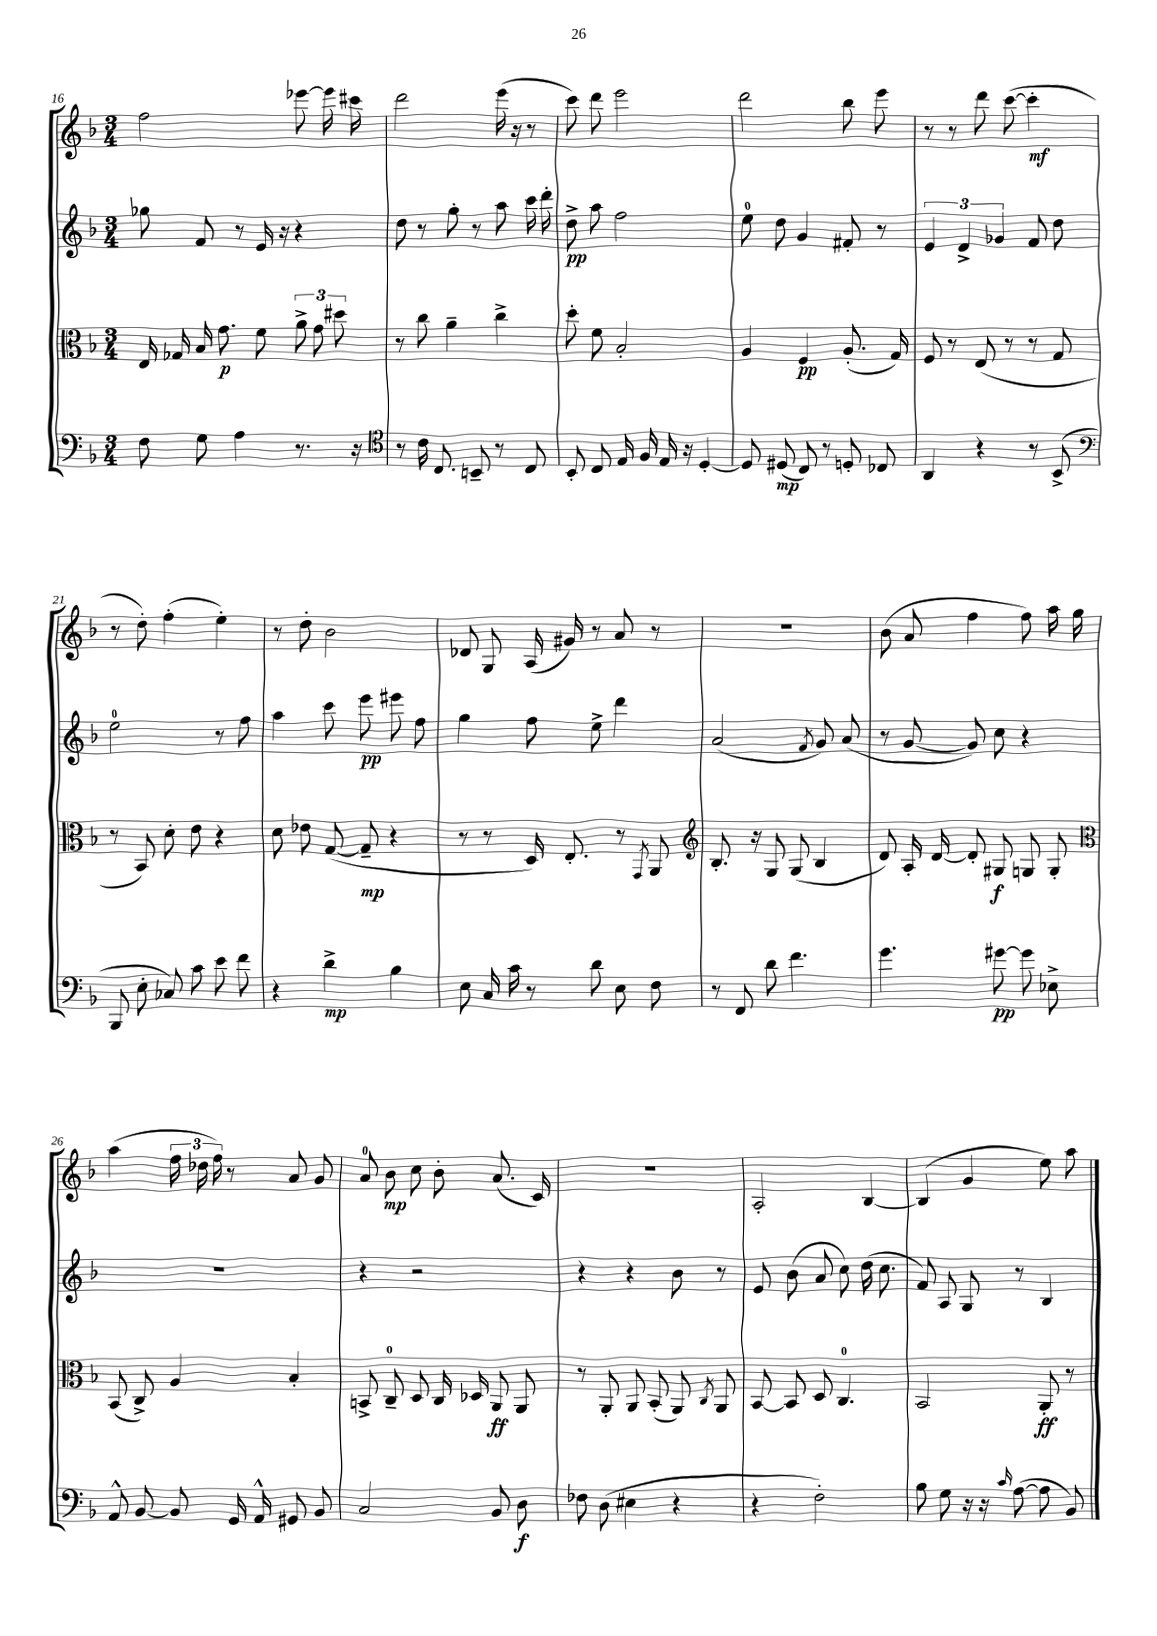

**kern	**kern	**kern	**kern
*staff4	*staff3	*staff2	*staff1
*clefF4	*clefC3	*clefG2	*clefG2
*k[b-]	*k[b-]	*k[b-]	*k[b-]
*M3/4	*M3/4	*M3/4	*M3/4
8F	16E	8gg-	2ff
.	16G-	.	.
8G	16B-	8f	.
.	8.g	.	.
4A	.	8r	.
.	8f	16e	.
.	.	16r	.
8.r	12a^	4r	[8eee-
.	12g	.	.
.	.	.	16eee-]
.	12dd#	.	.
16r	.	.	16ccc#
=	=	=	=
*clefC4	*	*	*
8r	8r	8dd	2ddd
16c	8cc	8r	.
8.C	.	.	.
.	4a~	8gg'	.
8BB~	.	8r	.
8r	4cc^	8aa	(16eee
.	.	.	16r
8C	.	16ccc	8r
.	.	16ddd'	.
=	=	=	=
8BB-'	8dd'	8dd^	8ccc)
8C	8f	8aa	8ddd
16E	2B-'	2ff	2eee
16F	.	.	.
16E	.	.	.
16r	.	.	.
[4D'	.	.	.
=	=	=	=
8D]	4A	8ee	2ddd
(8D#	.	8dd	.
8C)	4F	4g	.
8r	.	.	.
8D'	(8.A'	8f#'	8bb-
8C-	.	8r	8eee
.	16G)	.	.
=	=	=	=
4AA	8F	6e	8r
.	8r	.	8r
.	.	6d^	.
4r	(8E	.	8ddd
.	.	6g-	.
.	8r	.	([8ccc
8r	8r	8f	4ccc']
(8BB-^	8G	8dd	.
=	=	=	=
*clefF4	*	*	*
8BBB-	8r	2ee	8r
8E'	8BB-)	.	8dd')
8C-)	8d'	.	(4ff'
8c	8e	.	.
8e	4r	8r	4ee')
8f	.	8ff	.
=	=	=	=
4r	8d	4aa	8r
.	8e-	.	8dd'
4d^	([8G	8ccc	2b-
.	8G~]	8eee	.
4B-	4r	8eee#	.
.	.	8ff	.
=	=	=	=
8E	8r	4gg	8d-
16C	8r	.	8G
16c	.	.	.
8r	16D)	8ff	(16A
.	8.E'	.	16g#)
8d	.	8ee^	8r
8E	8r	4ddd	8a
.	8qGG	.	.
8F	8AA	.	8r
=	=	=	=
*	*clefG2	*	*
8r	8.B-'	(2a	2.r
8FF	.	.	.
.	16r	.	.
8d	8G	.	.
4.f	(8G	.	.
.	.	8qf	.
.	4B-	8g)	.
.	.	(8a	.
=	=	=	=
4.g	8d)	8r	(8b-
.	16A'	[8g	8a
.	[16d	.	.
.	8d']	8g])	4ff
[8g#	8G#	8cc	.
8g#]	8G	4r	8ff)
8E-^	8G'	.	16aa
.	.	.	16gg
=	=	=	=
*	*clefC3	*	*
8AA^^	(8BB-	2.r	(4aa
[8BB-	8C^)	.	.
8BB-]	4A	.	24ff
.	.	.	24dd-
.	.	.	24ff)
16GG	.	.	8r
16AA^^	.	.	.
8GG#	4B-'	.	8a
8BB-	.	.	8g
=	=	=	=
2C	8BB^	4r	8a
.	8C~	.	8b-
.	8D	2r	8cc
.	16C	.	8b-'
.	16D-	.	.
8BB-	8AA	.	(8.a
8D	8AA	.	.
.	.	.	16c)
=	=	=	=
8F-	8r	4r	2.r
(8D	8AA'	.	.
4E#	8AA	4r	.
.	(8BB-'	.	.
4r	8AA)	8b-	.
.	8qC	.	.
.	8AA	8r	.
=	=	=	=
4r	[8BB-	8e	2A'
.	8BB-]	(8b-	.
2F')	8D	8a	.
.	4.C	8cc)	.
.	.	(16dd	[4B-
.	.	8.cc	.
=	=	=	=
8B-	2BB-	8f)	(4B-]
8G	.	8A	.
16r	.	8G	4g
16r	.	.	.
16qqc	.	.	.
([8A	.	8r	.
8A]	8AA'	4B-	8ee)
8BB-)	8r	.	8aa
==	==	==	==
*-	*-	*-	*-
